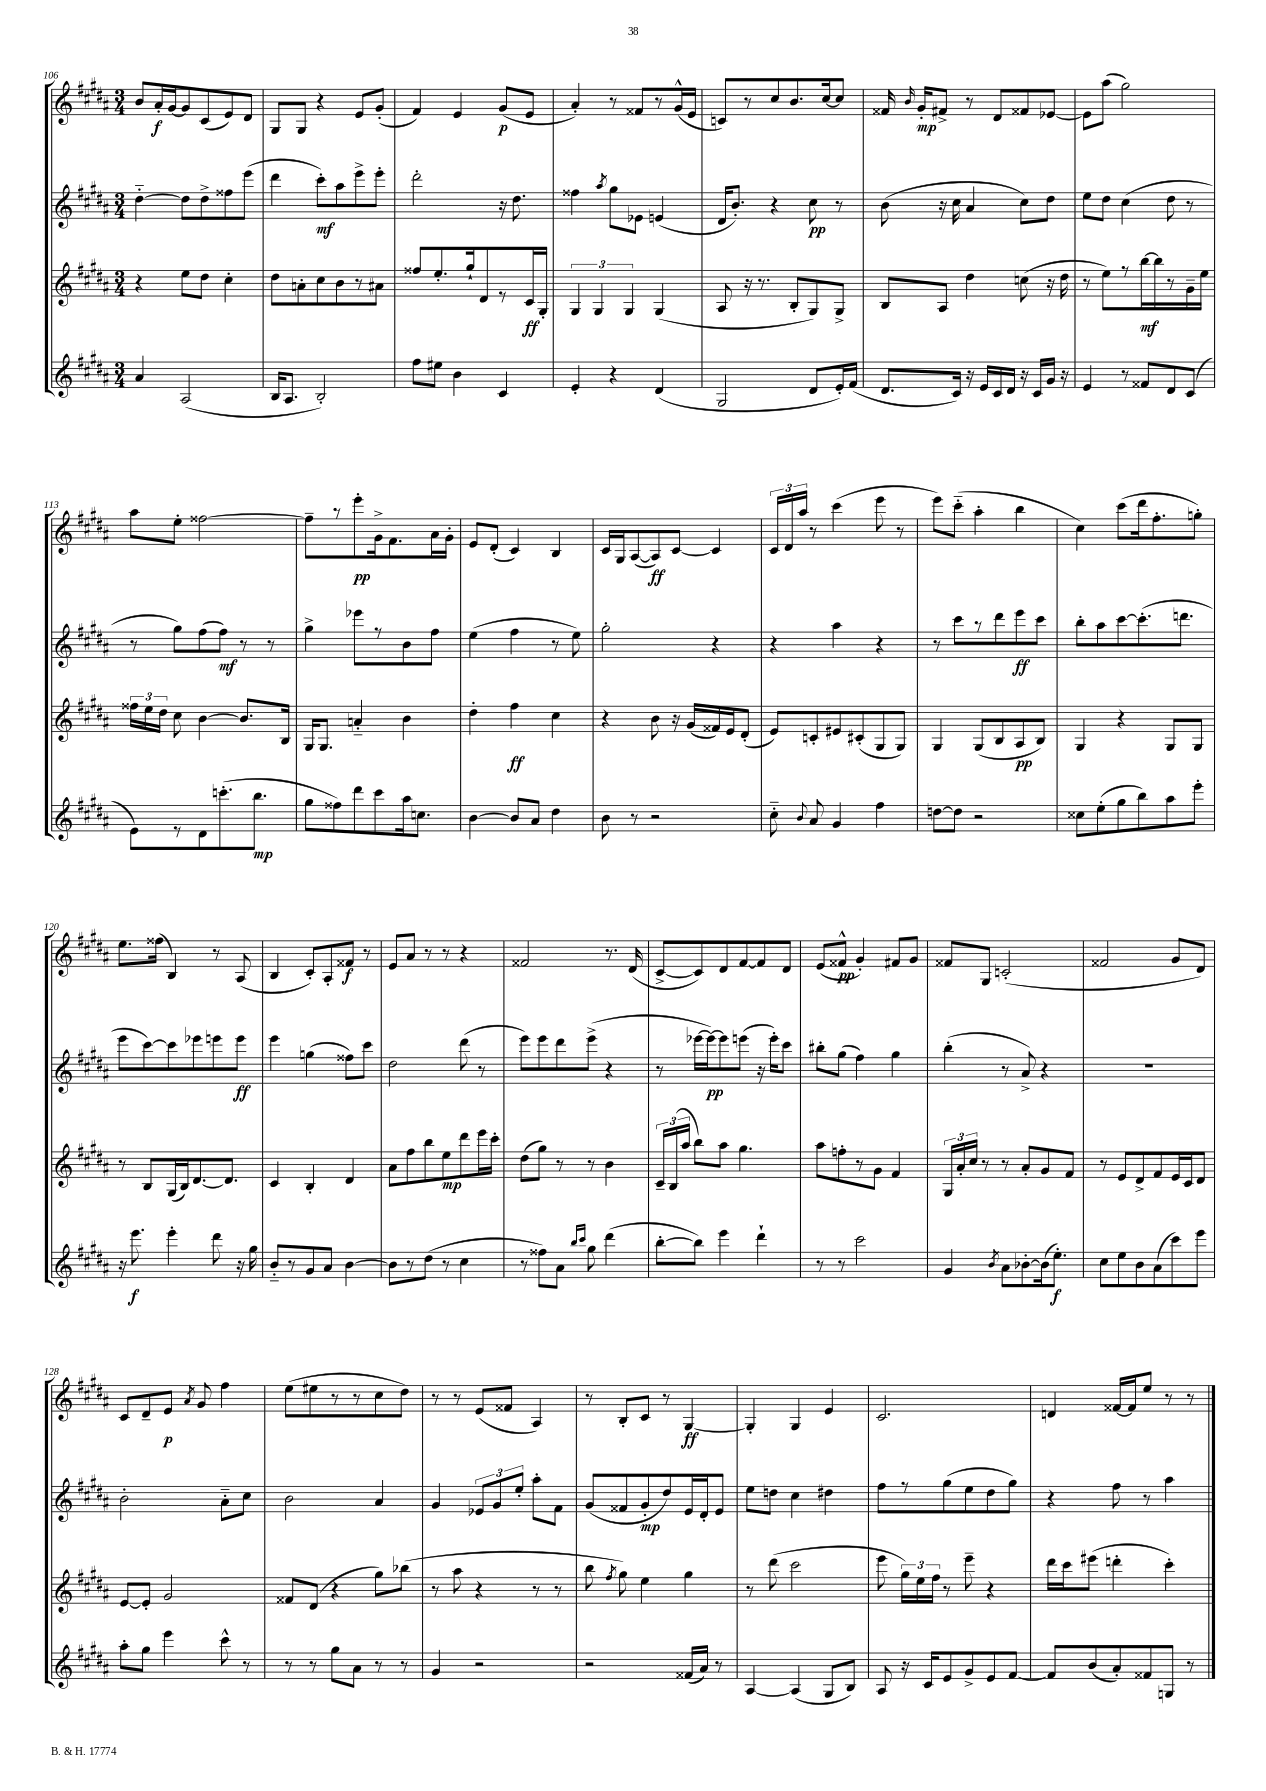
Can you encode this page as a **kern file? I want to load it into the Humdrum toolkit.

**kern	**dynam	**kern	**dynam	**kern	**dynam	**kern	**dynam
*part4	*part4	*part3	*part3	*part2	*part2	*part1	*part1
*staff4	*staff4	*staff3	*staff3	*staff2	*staff2	*staff1	*staff1
*clefG2	*	*clefG2	*	*clefG2	*	*clefG2	*
*k[f#c#g#d#a#]	*	*k[f#c#g#d#a#]	*	*k[f#c#g#d#a#]	*	*k[f#c#g#d#a#]	*
*M3/4	*	*M3/4	*	*M3/4	*	*M3/4	*
=106	=106	=106	=106	=106	=106	=106	=106
4a#/	.	4r	.	[4dd#\	.	8b/L	.
.	.	.	.	.	.	16a#'/L	f
.	.	.	.	.	.	[16g#/J	.
(2A#/	.	8ee\L	.	8dd#\L]	.	8g#/]	.
.	.	8dd#\J	.	8dd#^\	.	(8c#/	.
.	.	4cc#'\	.	8ff##X\	.	8e/)	.
.	.	.	.	(8eee\J	.	8d#/J	.
=107	=107	=107	=107	=107	=107	=107	=107
16B/KL	.	8dd#\L	.	4ddd#\	.	8G#/L	.
8.A#/J	.	.	.	.	.	.	.
.	.	8an'\	.	.	.	8G#/J	.
2B'/)	.	8cc#\	.	8ccc#'\L)	mf	4r	.
.	.	8b\	.	8aa#\	.	.	.
.	.	8r	.	8eee^\	.	8e/L	.
.	.	8a#X\J	.	8eee'\J	.	(8g#'/J	.
=108	=108	=108	=108	=108	=108	=108	=108
8ff#\L	.	8ff##X/L	.	2ddd#'\	.	4f#/)	.
8ee#X\J	.	8.ee'/	.	.	.	.	.
4b\	.	.	.	.	.	4e/	.
.	.	16gg#`/k	.	.	.	.	.
.	.	8d#/	.	.	.	.	.
4c#/	.	8r	.	16r	.	(8g#/L	p
.	.	.	.	8.dd#\	.	.	.
.	.	16c#/L	ff	.	.	8e/J	.
.	.	16G#'/JJ	.	.	.	.	.
=109	=109	=109	=109	=109	=109	=109	=109
4e'/	.	6G#/	.	4ff##X\	.	4a#'/)	.
.	.	6G#/	.	.	.	.	.
.	.	.	.	8qaa#/	.	.	.
4r	.	.	.	8gg#\L	.	8r	.
.	.	6G#/	.	.	.	.	.
.	.	.	.	8e-X\J	.	8f##X/L	.
(4d#/	.	(4G#/	.	(4en/	.	8r	.
.	.	.	.	.	.	(16g#^^/L	.
.	.	.	.	.	.	16e/JJ	.
=110	=110	=110	=110	=110	=110	=110	=110
2G#/	.	8A#/	.	16d#/KL	.	8cn/L)	.
.	.	.	.	8.b'/J)	.	.	.
.	.	16r	.	.	.	8r	.
.	.	8.r	.	.	.	.	.
.	.	.	.	4r	.	8cc#/	.
.	.	8B'/L	.	.	.	8.b/	.
8d#/L	.	8G#/)	.	8cc#\	pp	.	.
.	.	.	.	.	.	[16cc#/k	.
16e'/L)	.	8G#^/J	.	8r	.	8cc#/J]	.
(16f#/JJ	.	.	.	.	.	.	.
=111	=111	=111	=111	=111	=111	=111	=111
8.d#/L	.	8B/L	.	(8b\	.	16f##X/	.
.	.	.	.	.	.	16qqb/	.
.	.	.	.	.	.	16g#'/KL	mp
.	.	8A#/J	.	16r	.	8f#X^/J	.
16c#/Jk)	.	.	.	16cc#\	.	.	.
16r	.	4dd#\	.	4a#/	.	8r	.
16e/LL	.	.	.	.	.	.	.
16c#/	.	.	.	.	.	8d#/L	.
16d#/JJ	.	.	.	.	.	.	.
16r	.	(8ccn\	.	8cc#\L)	.	8f##X/	.
16c#/LL	.	.	.	.	.	.	.
16g#/JJ	.	16r	.	8dd#\J	.	[8e-X/J	.
16r	.	16dd#\	.	.	.	.	.
=112	=112	=112	=112	=112	=112	=112	=112
4e/	.	8r	.	8ee\L	.	8e-\L]	.
.	.	8ee\L)	.	8dd#\J	.	(8aa#\J	.
8r	.	8r	.	(4cc#\	.	2gg#\)	.
8f##X/L	.	[16bb\L	mf	.	.	.	.
.	.	16bb\]	.	.	.	.	.
8d#/	.	8r	.	8dd#\	.	.	.
(8c#/J	.	16g#~\	.	8r	.	.	.
.	.	16ee\JJ	.	.	.	.	.
!!LO:LB:g=z
=113	=113	=113	=113	=113	=113	=113	=113
8e\L)	.	24ff##X\LL	.	8r	.	8aa#\L	.
.	.	24ee\	.	.	.	.	.
.	.	24dd#\JJ	.	.	.	.	.
8r	.	8cc#\	.	8gg#\L)	.	8ee'\J	.
8d#\	.	[4b\	.	(8ff#\	.	[2ff##X\	.
(8.cccn'\	.	.	.	8ff#\J)	mf	.	.
.	.	8.b/L]	.	8r	.	.	.
8.bb\J	mp	.	.	.	.	.	.
.	.	.	.	8r	.	.	.
.	.	16B/Jk	.	.	.	.	.
=114	=114	=114	=114	=114	=114	=114	=114
8gg#\L	.	16G#/KL	.	4gg#^\	.	8ff##~\L]	.
.	.	8.G#/J	.	.	.	.	.
8ff##X\)	.	.	.	.	.	8r	.
8ddd#\	.	4an/	.	8eee-X\L	.	8eee'\	pp
8ccc#\	.	.	.	8r	.	16g#^\k	.
.	.	.	.	.	.	8.f#\	.
16aa#\k	.	4b\	.	8b\	.	.	.
8.ccn\J	.	.	.	.	.	.	.
.	.	.	.	8ff#\J	.	16a#\L	.
.	.	.	.	.	.	16g#'\JJ	.
=115	=115	=115	=115	=115	=115	=115	=115
[4b\	.	4dd#'\	.	(4ee\	.	8e/L	.
.	.	.	.	.	.	(8d#'/J	.
8b/L]	.	4ff#\	ff	4ff#\	.	4c#/)	.
8a#/J	.	.	.	.	.	.	.
4dd#\	.	4cc#\	.	8r	.	4B/	.
.	.	.	.	8ee\)	.	.	.
=116	=116	=116	=116	=116	=116	=116	=116
8b\	.	4r	.	2gg#'\	.	16c#/LL	.
.	.	.	.	.	.	16G#/J	.
8r	.	.	.	.	.	([8A#/	.
2r	.	8b\	.	.	.	8A#/])	ff
.	.	16r	.	.	.	[8c#/J	.
.	.	(16g#/LL	.	.	.	.	.
.	.	16f##X/)	.	4r	.	4c#/]	.
.	.	16e/J	.	.	.	.	.
.	.	(8d#'/J	.	.	.	.	.
=117	=117	=117	=117	=117	=117	=117	=117
8cc#\	.	8e/L)	.	4r	.	24c#/LL	.
.	.	.	.	.	.	24d#/	.
.	.	.	.	.	.	24aa#/JJ	.
8qqb/	.	.	.	.	.	.	.
8a#/	.	8cn'/	.	.	.	8r	.
4g#/	.	8e#X/	.	4aa#\	.	(4ccc#\	.
.	.	(8c#X'/	.	.	.	.	.
4ff#\	.	8G#/	.	4r	.	8eee\	.
.	.	8G#/J)	.	.	.	8r	.
=118	=118	=118	=118	=118	=118	=118	=118
[8ddn\L	.	4G#/	.	8r	.	8eee\L)	.
8dd\J]	.	.	.	8ccc#\L	.	(8ccc#\J	.
2r	.	(8G#/L	.	8r	.	4aa#'\	.
.	.	8B/	.	8ddd#\	.	.	.
.	.	8A#/	pp	8eee\	ff	4bb\	.
.	.	8B/J)	.	8ccc#\J	.	.	.
=119	=119	=119	=119	=119	=119	=119	=119
8cc##X\L	.	4G#/	.	8bb'\L	.	4cc#\)	.
(8ee'\	.	.	.	8aa#\	.	.	.
8gg#\	.	4r	.	[8ccc#\	.	(8ccc#\L	.
8bb\)	.	.	.	(8.ccc#'\]	.	16ddd#\k	.
.	.	.	.	.	.	8.ff#'\	.
8aa#\	.	8G#/L	.	.	.	.	.
.	.	.	.	8.dddn\J	.	.	.
8eee'\J	.	8G#/J	.	.	.	8ggn'\J)	.
!!LO:LB:g=z
=120	=120	=120	=120	=120	=120	=120	=120
16r	.	8r	.	8eee\L	.	8.ee\L	.
8.eee\	f	.	.	.	.	.	.
.	.	8B/L	.	[8ccc#\)	.	.	.
.	.	.	.	.	.	(16ff##X\Jk	.
4eee'\	.	(16G#/L	.	8ccc#\]	.	4B/)	.
.	.	16B/J)	.	.	.	.	.
.	.	[8.d#/	.	8eee-X\	.	.	.
8ddd#\	.	.	.	8eeen\	.	8r	.
.	.	8.d#/J]	.	.	.	.	.
16r	.	.	.	8eee\J	ff	(8A#/	.
16gg#\	.	.	.	.	.	.	.
=121	=121	=121	=121	=121	=121	=121	=121
8b/L	.	4c#/	.	4eee\	.	4B/	.
8r	.	.	.	.	.	.	.
8g#/	.	4B'/	.	(4ggn\	.	8c#'/L)	.
8a#/J	.	.	.	.	.	8A#'/	.
[4b\	.	4d#/	.	8ff##X\L)	.	8f##X/J	f
.	.	.	.	8ccc#\J	.	8r	.
=122	=122	=122	=122	=122	=122	=122	=122
8b\L]	.	8a#\L	.	2dd#\	.	8e/L	.
8r	.	8ff#\	.	.	.	8a#/J	.
(8dd#\J	.	8bb\	.	.	.	8r	.
8r	.	8ee\	mp	.	.	8r	.
4cc#\	.	8ddd#\	.	(8ddd#\	.	4r	.
.	.	16eee\L	.	8r	.	.	.
.	.	16ccc#'\JJ	.	.	.	.	.
=123	=123	=123	=123	=123	=123	=123	=123
8r	.	(8dd#\L	.	8eee\L)	.	2f##X/	.
8ff##X\L)	.	8gg#\J)	.	8eee\	.	.	.
8a#\J	.	8r	.	8ddd#\	.	.	.
16qqbb/LL	.	.	.	.	.	.	.
16qqccc#/JJ	.	.	.	.	.	.	.
8gg#\	.	8r	.	(8eee^\J	.	.	.
(4ddd#\	.	4b\	.	4r	.	8.r	.
.	.	.	.	.	.	(16d#/	.
=124	=124	=124	=124	=124	=124	=124	=124
[8bb'\L	.	24c#~/LL	.	8r	.	[8c#^/L	.
.	.	(24B/	.	.	.	.	.
.	.	24aa#/JJ	.	.	.	.	.
8bb\J])	.	8bb\L)	.	[16eee-X\LL	.	8c#/])	.
.	.	.	.	16eee-\J_)	pp	.	.
4eee\	.	8aa#\J	.	8eee-\]	.	8d#/	.
.	.	4.gg#\	.	(8eeen\J	.	[8f#/	.
4ddd#`\	.	.	.	16r	.	8f#/]	.
.	.	.	.	16eee'\KL)	.	.	.
.	.	.	.	8ccc#\J	.	8d#/J	.
=125	=125	=125	=125	=125	=125	=125	=125
8r	.	8aa#\L	.	8bb#X'\L	.	(8e/L	.
8r	.	8ffn'\	.	(8gg#\J	.	8f##X^^/J	pp
2ccc#\	.	8r	.	4ff#\)	.	4g#'/)	.
.	.	8g#\J	.	.	.	.	.
.	.	4f#/	.	4gg#\	.	8f#X/L	.
.	.	.	.	.	.	8g#/J	.
=126	=126	=126	=126	=126	=126	=126	=126
4g#/	.	24G#/LL	.	(4bb'\	.	8f##X/L	.
.	.	24a#'/	.	.	.	.	.
.	.	24cc#/JJ	.	.	.	.	.
.	.	8r	.	.	.	8G#/J	.
8qb/	.	.	.	.	.	.	.
8a#\L	.	8r	.	8r	.	(2cn'/	.
[8b-X'\	.	8a#'/L	.	8a#^/)	.	.	.
(16b-\k]	.	8g#/	.	4r	.	.	.
8.ee'\J)	f	.	.	.	.	.	.
.	.	8f#/J	.	.	.	.	.
=127	=127	=127	=127	=127	=127	=127	=127
8cc#\L	.	8r	.	2.r	.	2f##X/	.
8ee\	.	8e/L	.	.	.	.	.
8b\	.	8d#^/	.	.	.	.	.
(8a#\	.	8f#/	.	.	.	.	.
8ccc#\)	.	16e/L	.	.	.	8g#/L	.
.	.	16c#/J	.	.	.	.	.
8eee\J	.	8d#/J	.	.	.	8d#/J)	.
!!LO:LB:g=z
=128	=128	=128	=128	=128	=128	=128	=128
8aa#'\L	.	[8e/L	.	2b'\	.	8c#/L	.
8gg#\J	.	8e'/J]	.	.	.	8d#~/	.
4eee\	.	2g#/	.	.	.	8e/J	p
.	.	.	.	.	.	8qa#/	.
.	.	.	.	.	.	8g#/	.
8ccc#^^\	.	.	.	8a#\L	.	4ff#\	.
8r	.	.	.	8cc#\J	.	.	.
=129	=129	=129	=129	=129	=129	=129	=129
8r	.	8f##X/L	.	2b\	.	(8ee\L	.
8r	.	(8d#/J	.	.	.	8ee#X\	.
8gg#\L	.	4r	.	.	.	8r	.
8a#\J	.	.	.	.	.	8r	.
8r	.	8gg#\L)	.	4a#/	.	8cc#\	.
8r	.	(8bb-X\J	.	.	.	8dd#\J)	.
=130	=130	=130	=130	=130	=130	=130	=130
4g#/	.	8r	.	4g#/	.	8r	.
.	.	8aa#\	.	.	.	8r	.
2r	.	4r	.	12e-X/L	.	(8e/L	.
.	.	.	.	12g#/	.	.	.
.	.	.	.	.	.	8f##X/J	.
.	.	.	.	12ee'/J	.	.	.
.	.	8r	.	8aa#'\L	.	4A#/)	.
.	.	8r	.	8f#\J	.	.	.
=131	=131	=131	=131	=131	=131	=131	=131
2r	.	8bb\	.	(8g#/L	.	8r	.
.	.	8qff#/	.	.	.	.	.
.	.	8gg#\)	.	8f##X/	.	8B'/L	.
.	.	4ee\	.	8g#'/	mp	8c#/J	.
.	.	.	.	8dd#/)	.	8r	.
(16f##X/LL	.	4gg#\	.	16e/L	.	[4G#/	ff
16a#/JJ)	.	.	.	16d#'/J	.	.	.
8r	.	.	.	8e/J	.	.	.
=132	=132	=132	=132	=132	=132	=132	=132
[4A#/	.	8r	.	8ee\L	.	4G#'/]	.
.	.	(8ddd#\	.	8ddn\J	.	.	.
(4A#/]	.	2ccc#\	.	4cc#\	.	4G#/	.
8G#/L	.	.	.	4dd#X\	.	4e/	.
8B/J)	.	.	.	.	.	.	.
=133	=133	=133	=133	=133	=133	=133	=133
8A#/	.	8eee\	.	8ff#\L	.	2.c#/	.
16r	.	24gg#\LL)	.	8r	.	.	.
.	.	24ee\	.	.	.	.	.
16c#/KL	.	.	.	.	.	.	.
.	.	24ff#\JJ	.	.	.	.	.
8e/	.	8r	.	(8gg#\	.	.	.
8g#^/	.	8eee~\	.	8ee\	.	.	.
8e/	.	4r	.	8dd#\	.	.	.
[8f#/J	.	.	.	8gg#\J)	.	.	.
=134	=134	=134	=134	=134	=134	=134	=134
8f#/L]	.	16ddd#\LL	.	4r	.	4dn/	.
.	.	16ccc#\J	.	.	.	.	.
(8b/	.	(8eee#X\J	.	.	.	.	.
8a#'/)	.	4dddn'\	.	8ff#\	.	[16f##X/LL	.
.	.	.	.	.	.	16f##/J]	.
8f##X/	.	.	.	8r	.	8ee/J	.
8Gn/J	.	4ccc#'\)	.	4aa#\	.	8r	.
8r	.	.	.	.	.	8r	.
==	==	==	==	==	==	==	==
*-	*-	*-	*-	*-	*-	*-	*-
